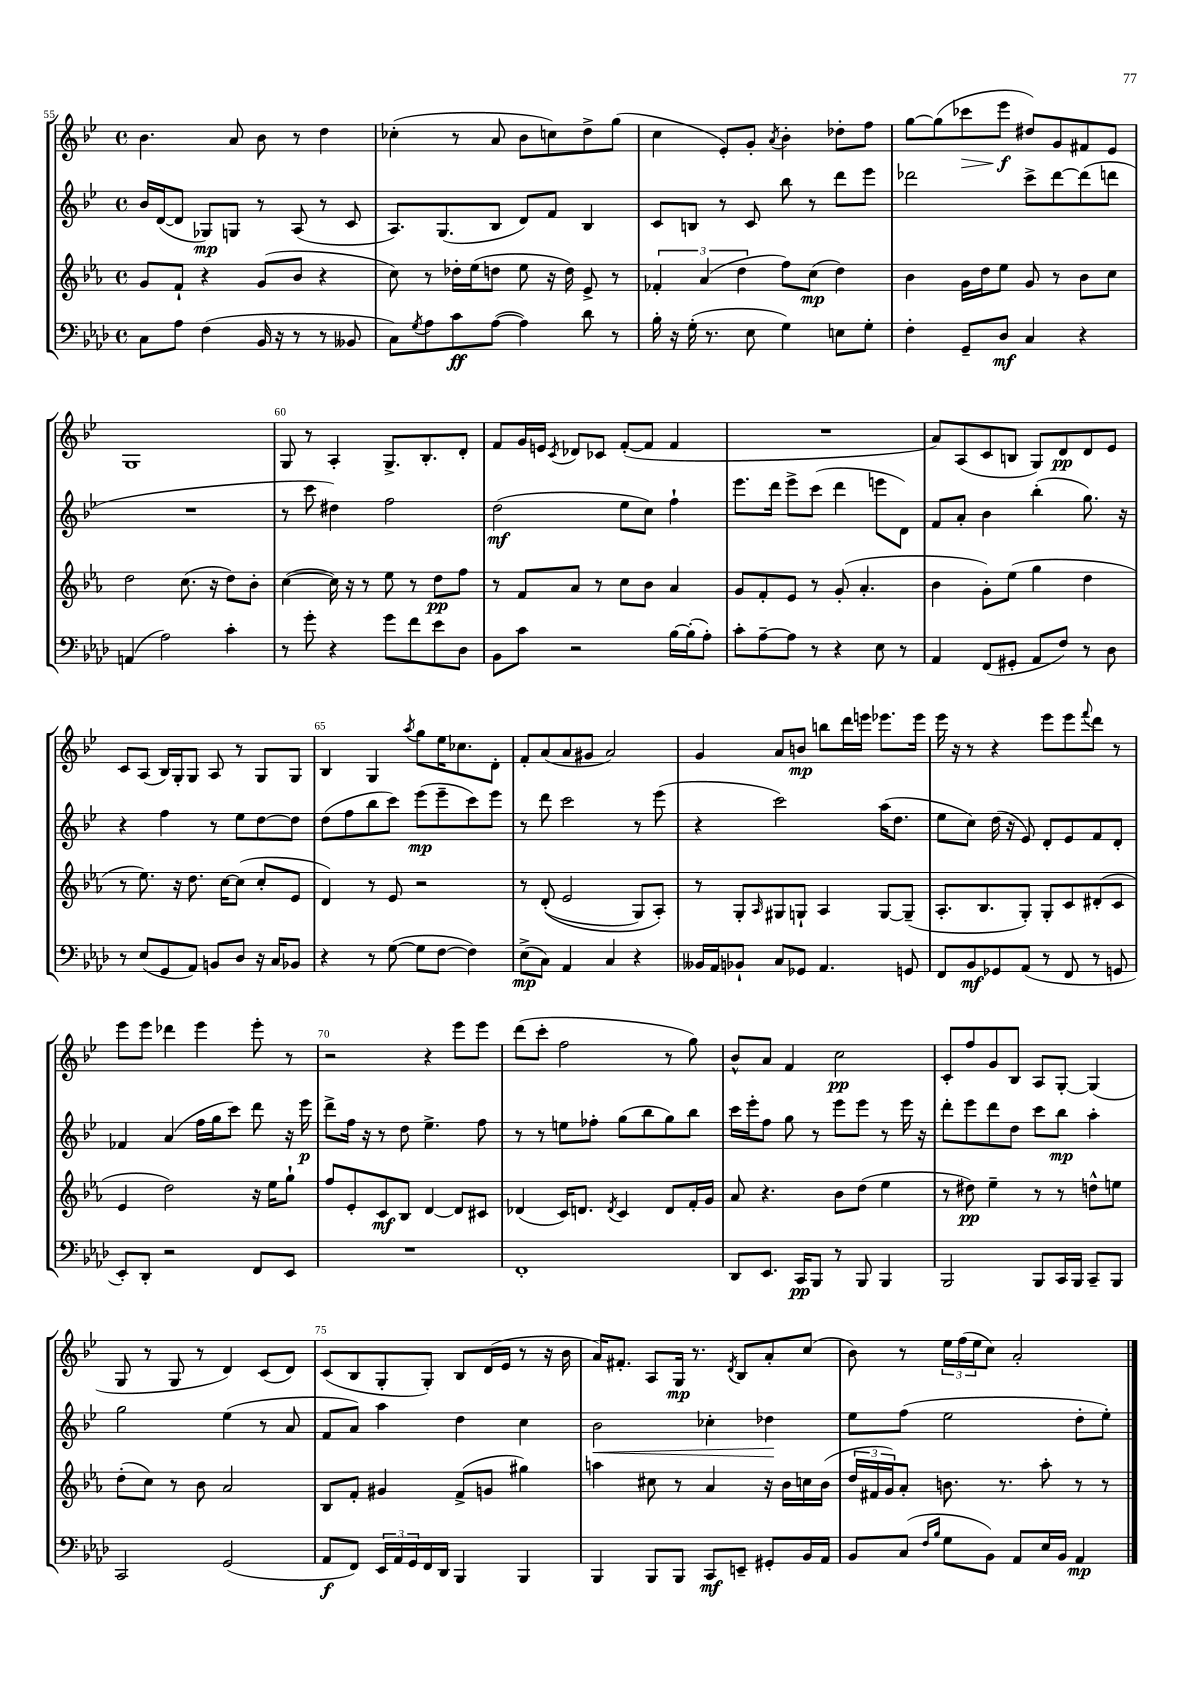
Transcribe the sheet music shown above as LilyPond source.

<<
\new StaffGroup <<
\new Staff = "s0" {
    \clef treble \key bes \major \defaultTimeSignature \time 4/4
    bes'4. a'8 bes'8 r8 d''4 |
    ces''4-.( r8 a'8 bes'8 c''8) d''8-> g''8( |
    c''4 ees'8-.) g'8-. \acciaccatura { a'8 } bes'4-. des''8-. f''8 |
    g''8~ g''8( ces'''8\> ees'''8\f\! dis''8) g'8 fis'8 ees'8 |
    g1 |
    g8 r8 a4-. g8.-> bes8.-. d'8-. |
    f'8 g'16 e'16 \acciaccatura { c'8 } des'8 ces'8 f'8~-.( f'8 f'4 |
    R1 |
    a'8) a8( c'8 b8 g8) d'8\pp d'8 ees'8 |
    c'8 a8( bes16) g16-. g8 a8 r8 g8 g8 |
    bes4 g4 \acciaccatura { a''8 } g''8 ees''16 ces''8. d'8-. |
    f'8-. a'8( a'8 gis'8 a'2) |
    g'4 a'8 b'8\mp b''8 d'''16 e'''16 ees'''8. ees'''16 |
    ees'''16 r16 r8 r4 ees'''8 ees'''8 \appoggiatura { f'''8 } d'''8 r8 |
    ees'''8 ees'''8 des'''4 ees'''4 ees'''8-. r8 |
    r2 r4 ees'''8 ees'''8 |
    d'''8( c'''8-. f''2 r8 g''8) |
    bes'8-^ a'8 f'4 c''2\pp |
    c'8-. f''8 g'8 bes8 a8 g8~-. g4( |
    g8 r8 g8 r8 d'4) c'8( d'8) |
    c'8( bes8 g8-. g8-.) bes8 d'16( ees'16 r8 r16 bes'16 |
    a'16) fis'8.-. a8 g16\mp r8. \acciaccatura { d'8 } bes8 a'8-. c''8( |
    bes'8) r8 \tuplet 3/2 { ees''16 f''16( ees''16 } c''8) a'2-. \bar "|." |
}
\new Staff = "s1" {
    \clef treble \key bes \major \defaultTimeSignature \time 4/4
    bes'16 d'16~( d'8 ges8\mp) g8 r8 a8( r8 c'8 |
    a8.) g8.( bes8 d'8) f'8 bes4 |
    c'8 b8 r8 c'8 bes''8 r8 d'''8 ees'''8 |
    des'''2 c'''8-> des'''8~ des'''8( d'''8 |
    R1 |
    r8 c'''8 dis''4) f''2 |
    d''2\mf( ees''8 c''8) f''4-! |
    ees'''8. d'''16 ees'''8-> c'''8( d'''4 e'''8 d'8) |
    f'8 a'8-. bes'4 bes''4-.( g''8.) r16 |
    r4 f''4 r8 ees''8 d''8~ d''8 |
    d''8( f''8 bes''8 c'''8) ees'''8\mp( ees'''8-- c'''8) ees'''8 |
    r8 d'''8 c'''2 r8 ees'''8( |
    r4 c'''2) a''16( d''8. |
    ees''8 c''8) d''16( r16 ees'8) d'8-. ees'8 f'8 d'8-. |
    fes'4 a'4( f''16 g''16 c'''8) d'''8 r16 ees'''16\p |
    d'''8-> f''16 r16 r8 d''8 ees''4.-> f''8 |
    r8 r8 e''8 fes''8-. g''8( bes''8 g''8) bes''8 |
    c'''16 ees'''16-. f''8 g''8 r8 ees'''8 ees'''8 r8 ees'''16 r16 |
    d'''8-. ees'''8 d'''8 d''8 c'''8 bes''8\mp a''4-. |
    g''2 ees''4( r8 a'8 |
    f'8 a'8) a''4 d''4 c''4 |
    bes'2\< ces''4-. des''4\! |
    ees''8 f''8( ees''2 d''8-. ees''8-.) \bar "|." |
}
\new Staff = "s2" {
    \clef treble \key ees \major \defaultTimeSignature \time 4/4
    g'8 f'8-! r4 g'8( bes'8 r4 |
    c''8) r8 des''16-. ees''16( d''8 ees''8 r16 d''16) ees'8-> r8 |
    \tuplet 3/2 { fes'4-. aes'4( d''4 } f''8) c''8\mp( d''4) |
    bes'4 g'16 d''16 ees''8 g'8 r8 bes'8 c''8 |
    d''2 c''8.( r16 d''8) bes'8-. |
    c''4~( c''16) r16 r8 ees''8 r8 d''8\pp f''8 |
    r8 f'8 aes'8 r8 c''8 bes'8 aes'4 |
    g'8 f'8-. ees'8 r8 g'8-.( aes'4.-. |
    bes'4 g'8-.) ees''8( g''4 d''4 |
    r8 ees''8.) r16 d''8. c''16~ c''8( c''8-. ees'8 |
    d'4) r8 ees'8 r2 |
    r8 d'8-.(\( ees'2 g8) aes8-.\) |
    r8 g8-. \grace { aes16 } gis8 g8-! aes4 g8~ g8--( |
    aes8.-. bes8. g8-.) g8-. c'8 dis'8-.( c'8 |
    ees'4 d''2) r16 ees''16 g''8-! |
    f''8 ees'8-. c'8\mf bes8 d'4~ d'8 cis'8 |
    des'4( c'16) d'8. \acciaccatura { d'8 } c'4 d'8 f'16-. g'16 |
    aes'8 r4. bes'8 d''8( ees''4 |
    r8 dis''8\pp) ees''4-- r8 r8 d''8-^ e''8 |
    d''8-.( c''8) r8 bes'8 aes'2 |
    bes8 f'8-. gis'4 f'8->( g'8 gis''4) |
    a''4 cis''8 r8 aes'4 r16 bes'16 c''16 bes'16( |
    \tuplet 3/2 { d''16 fis'16 g'16) } aes'8-. b'8. r8. aes''8-. r8 r8 \bar "|." |
}
\new Staff = "s3" {
    \clef bass \key aes \major \defaultTimeSignature \time 4/4
    c8 aes8 f4( bes,16 r16 r8 r8 beses,8 |
    c8) \acciaccatura { g8 } aes8 c'8\ff aes8~( aes4) des'8 r8 |
    bes16-. r16 g16-.( r8. ees8 g4) e8 g8-. |
    f4-. g,8-- des8\mf c4 r4 |
    a,4( aes2) c'4-. |
    r8 g'8-. r4 g'8 f'8 ees'8 des8 |
    bes,8 c'8 r2 bes16~ bes16-.( aes8-.) |
    c'8-. aes8~-- aes8 r8 r4 ees8 r8 |
    aes,4 f,8( gis,8-. aes,8 f8) r8 des8 |
    r8 ees8( g,8 aes,8) b,8 des8 r16 c16 bes,8 |
    r4 r8 g8~( g8 f8~ f4) |
    ees8->\mp( c8) aes,4 c4 r4 |
    beses,16 aes,16 bes,8-! c8 ges,8 aes,4. g,8 |
    f,8 bes,8\mf ges,8 aes,8( r8 f,8 r8 g,8 |
    ees,8-.) des,8-. r2 f,8 ees,8 |
    R1 |
    f,1-. |
    des,8 ees,8. c,16\pp bes,,8 r8 bes,,8 bes,,4 |
    bes,,2 bes,,8 c,16 bes,,16 c,8-- bes,,8 |
    c,2 g,2( |
    aes,8\f f,8) \tuplet 3/2 { ees,16 aes,16 g,16 } f,16 des,16 bes,,4 bes,,4 |
    bes,,4 bes,,8 bes,,8 c,8\mf e,8-- gis,8-. bes,16 aes,16 |
    bes,8 c8( \grace { f16 bes16 } g8 bes,8) aes,8 ees16 bes,16 aes,4\mp \bar "|." |
}
>>
>>
\layout { \context { \Score currentBarNumber = #55 \override BarNumber.break-visibility = ##(#f #t #t) barNumberVisibility = #(every-nth-bar-number-visible 5) } }
